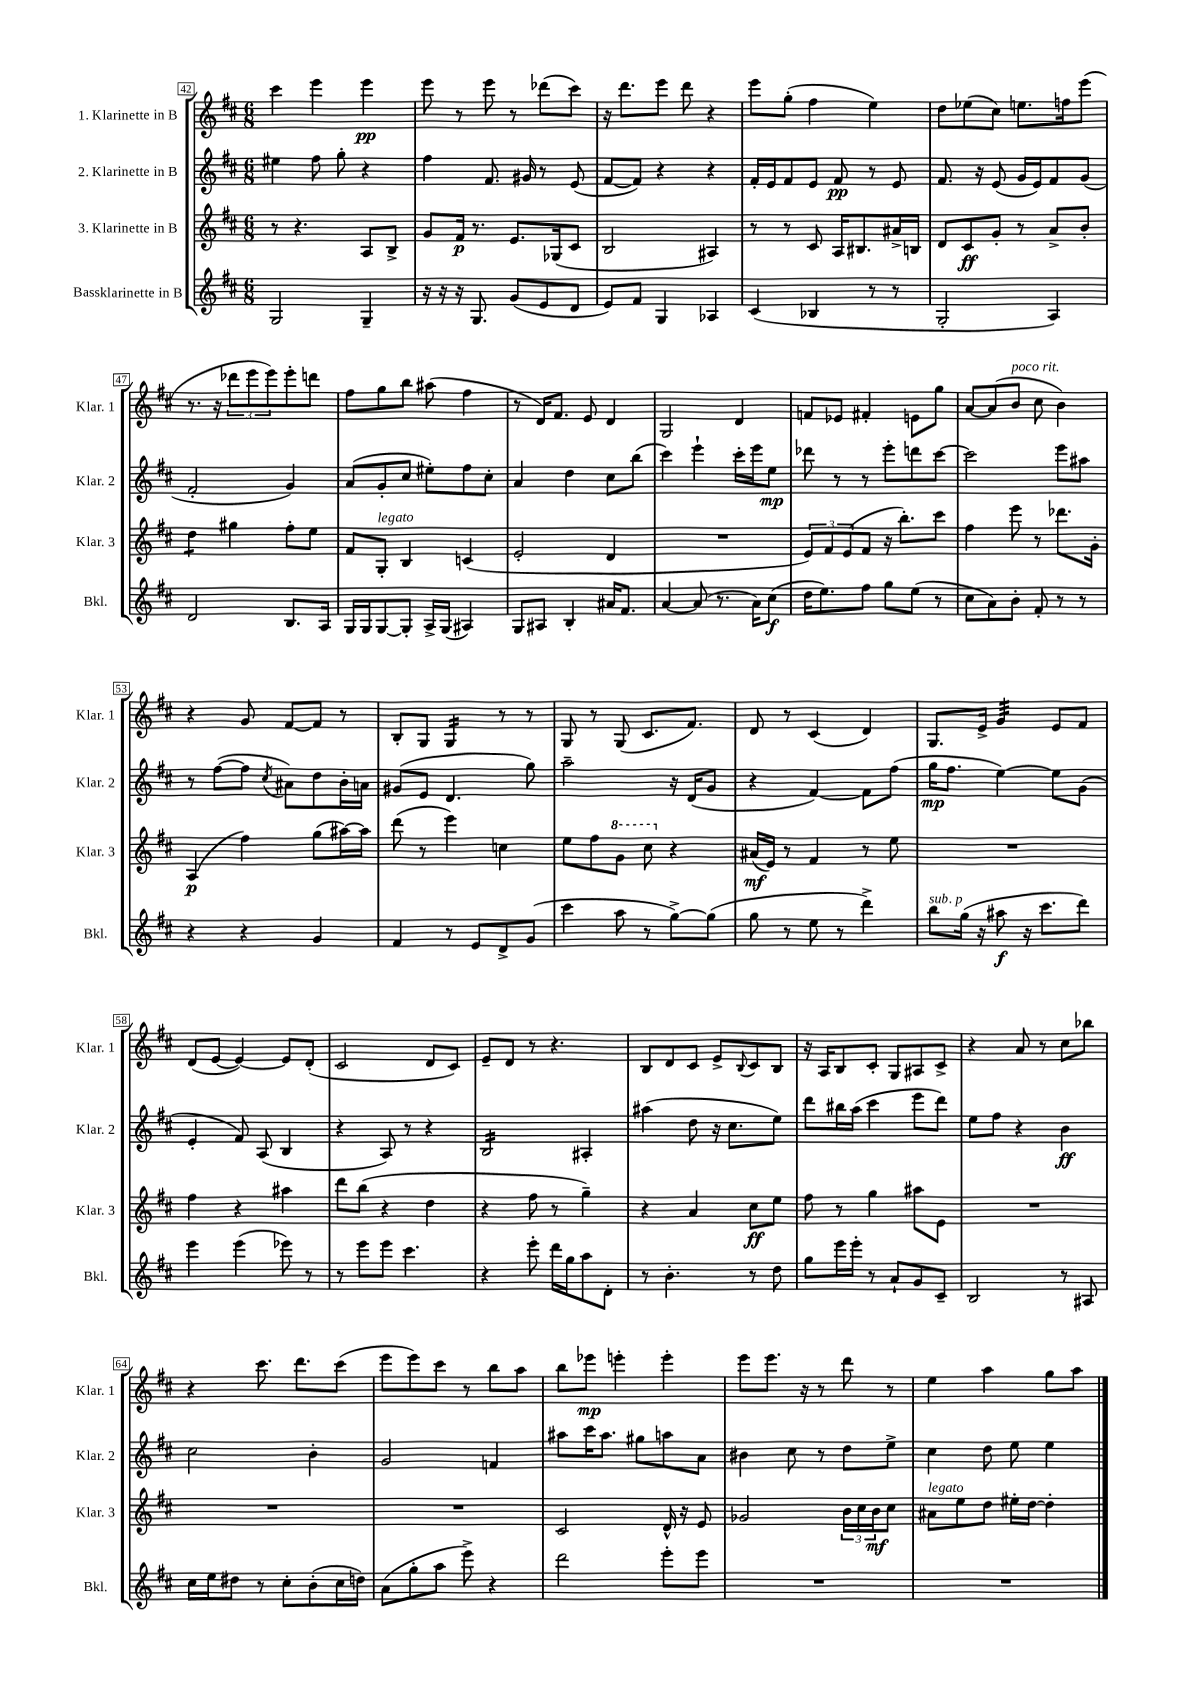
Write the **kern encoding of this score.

**kern	**kern	**kern	**kern
*staff4	*staff3	*staff2	*staff1
*clefG2	*clefG2	*clefG2	*clefG2
*k[f#c#]	*k[f#c#]	*k[f#c#]	*k[f#c#]
*M6/8	*M6/8	*M6/8	*M6/8
2G	8r	4ee#	4ccc#
.	4.r	.	.
.	.	8ff#	4eee
.	.	8gg'	.
4G~	8A	4r	4eee
.	8B^	.	.
=	=	=	=
16r	8g	4ff#	8eee
16r	.	.	.
16r	16f#	.	8r
8.G	8.r	.	.
.	.	8.f#	8eee
(8g	8.e	.	8r
.	.	16g#	.
8e	.	8r	(8ddd-
.	(16G-	.	.
8d	8c#	(8e	8ccc#)
=	=	=	=
8e)	2B	[8f#	16r
.	.	.	8.ddd
8f#	.	8f#])	.
4G	.	4r	8eee
.	.	.	8ddd
4A-	4A#)	4r	4r
=	=	=	=
(4c#	8r	16f#'	8eee
.	.	16e	.
.	8r	8f#	(8gg'
4B-	8c#	8e	4ff#
.	16A	8f#	.
.	8.B#	.	.
8r	.	8r	4ee)
8r	16a#^	8e	.
.	16B	.	.
=	=	=	=
2G'	8d	8.f#	8dd
.	8c#	.	(8ee-
.	.	16r	.
.	8g'	(8e	8cc#)
.	8r	16g	8.ee
.	.	16e)	.
4A)	8a^	8f#	.
.	.	.	16ff
.	8b'	(8g	(8eee
=	=	=	=
2d	4dd	2f#'	8.r
.	.	.	16r
.	4gg#	.	12ddd-
.	.	.	12eee
.	.	.	12eee)
8.B	8ff#'	4g)	8eee'
.	8ee	.	8ddd
16A	.	.	.
=	=	=	=
16G	8f#	(8a	8ff#
16G	.	.	.
[8G	8G'	8g'	8gg
8G']	4B	8cc#	8bb
16A^	.	8ee#')	(8aa#
(16G	.	.	.
4A#)	(4c	8ff#	4ff#
.	.	8cc#'	.
=	=	=	=
8G	2e'	4a	8r
8A#	.	.	16d)
.	.	.	8.f#
4B'	.	4dd	.
.	.	.	8e
16a#	4d	8cc#	4d
8.f#	.	.	.
.	.	(8bb	.
=	=	=	=
[4a	2.r	4ccc#)	2G
(8a]	.	4eee`	.
8.r	.	.	.
.	.	16ccc#'	4d
16a)	.	16eee	.
(8cc#	.	8ee	.
=	=	=	=
16dd	12e)	8ddd-	8f
8.ee)	.	.	.
.	12f#	.	.
.	.	8r	8e-
.	(12e	.	.
8ff#	8f#	8r	4f#'
8gg	16r	8eee'	.
.	8.bb')	.	.
(8ee	.	8ddd	8e
8r	8ccc#	[8ccc#	8gg
=	=	=	=
8cc#	4ff#	2ccc#]	[8a
8a)	.	.	(8a]
8b'	8eee	.	8b
8f#'	8r	.	8cc#
8r	8.ddd-	8eee	4b)
8r	.	8aa#	.
.	16g'	.	.
=	=	=	=
4r	(4A	8r	4r
.	.	([8ff#	.
4r	4ff#)	8ff#]	8g
.	.	8qcc#	.
.	.	8a#)	[8f#
4g	(8gg	8dd	8f#]
.	[16aa#)	16b'	8r
.	16aa#]	16a	.
=	=	=	=
4f#	(8ddd	(8g#	8B'
.	8r	8e	8G
8r	4eee)	4.d	4G
8e	.	.	.
8d^	4cc	.	8r
(8g	.	8gg)	8r
=	=	=	=
4ccc#	8ee	2aa~	8G
.	8ff#	.	8r
8aa	8gg	.	(8G
8r	8ccc#	.	8.c#
[8gg^)	4r	16r	.
.	.	(16d	8.f#)
(8gg]	.	8g	.
=	=	=	=
8gg	(16a#	4r	8d
.	16e)	.	.
8r	8r	.	8r
8ee	4f#	[4f#)	(4c#
8r	.	.	.
4ddd^)	8r	8f#]	4d)
.	8ee	(8ff#	.
=	=	=	=
8bb	2.r	16gg	8.G
.	.	8.ff#	.
(16gg	.	.	.
16r	.	.	16e^
8aa#	.	[4ee)	4g
16r	.	.	.
8.ccc#	.	.	.
.	.	8ee]	8e
8ddd)	.	(8g	8f#
=	=	=	=
4eee	4ff#	4e'	(8d
.	.	.	[8e
(4eee	4r	8f#)	4e_)
.	.	(8A	.
8eee-)	4aa#	4B	8e]
8r	.	.	(8d'
=	=	=	=
8r	8ddd	4r	2c#
8eee	(8bb	.	.
8eee	4r	8A)	.
4.ccc#	.	8r	.
.	4dd	4r	8d
.	.	.	8c#)
=	=	=	=
4r	4r	2B	8e~
.	.	.	8d
8eee'	8ff#	.	8r
16ddd	8r	.	4.r
16gg	.	.	.
8aa	4gg~)	4A#'	.
8d'	.	.	.
=	=	=	=
8r	4r	(4aa#	8B
4.b'	.	.	8d
.	4a	8dd	8c#
.	.	16r	8e^
.	.	8.cc#	.
.	.	.	8qqB
8r	8cc#	.	8c#
8dd	8ee	8ee)	8B
=	=	=	=
8gg	8ff#	8ddd	16r
.	.	.	16A
16eee	8r	16bb#	8B
16eee'	.	(16aa	.
8r	4gg	4ccc#	8c#'
8a`	.	.	8G
8g	8aa#	8eee	8A#
8c#~	8e	8ddd)	8c#^
=	=	=	=
2B	2.r	8ee	4r
.	.	8ff#	.
.	.	4r	8a
.	.	.	8r
8r	.	4b	8cc#
8A#	.	.	8bb-
=	=	=	=
16cc#	2.r	2cc#	4r
16ee	.	.	.
8dd#	.	.	.
8r	.	.	8.ccc#
8cc#'	.	.	.
.	.	.	8.ddd
(8b'	.	4b'	.
16cc#	.	.	(8ccc#
16dd)	.	.	.
=	=	=	=
(8a	2.r	2g	8eee
8gg'	.	.	8eee)
8aa	.	.	8ccc#
8eee^)	.	.	8r
4r	.	4f	8bb
.	.	.	8aa
=	=	=	=
2ddd	2c#	8aa#	8bb
.	.	16ccc#	8eee-
.	.	8.aa#	.
.	.	.	4eee'
.	.	8gg#	.
8eee'	16d^^	8aa	4eee'
.	16r	.	.
8eee	8e	8a	.
=	=	=	=
2.r	2g-	4b#	8eee
.	.	.	8.eee
.	.	8cc#	.
.	.	.	16r
.	.	8r	8r
.	24b	8dd	8ddd
.	24cc#	.	.
.	24b	.	.
.	8cc#	8ee^	8r
=	=	=	=
2.r	8a#	4cc#	4ee
.	8ee	.	.
.	8dd	8dd	4aa
.	16ee#'	8ee	.
.	[16dd	.	.
.	4dd']	4ee	8gg
.	.	.	8aa
==	==	==	==
*-	*-	*-	*-
